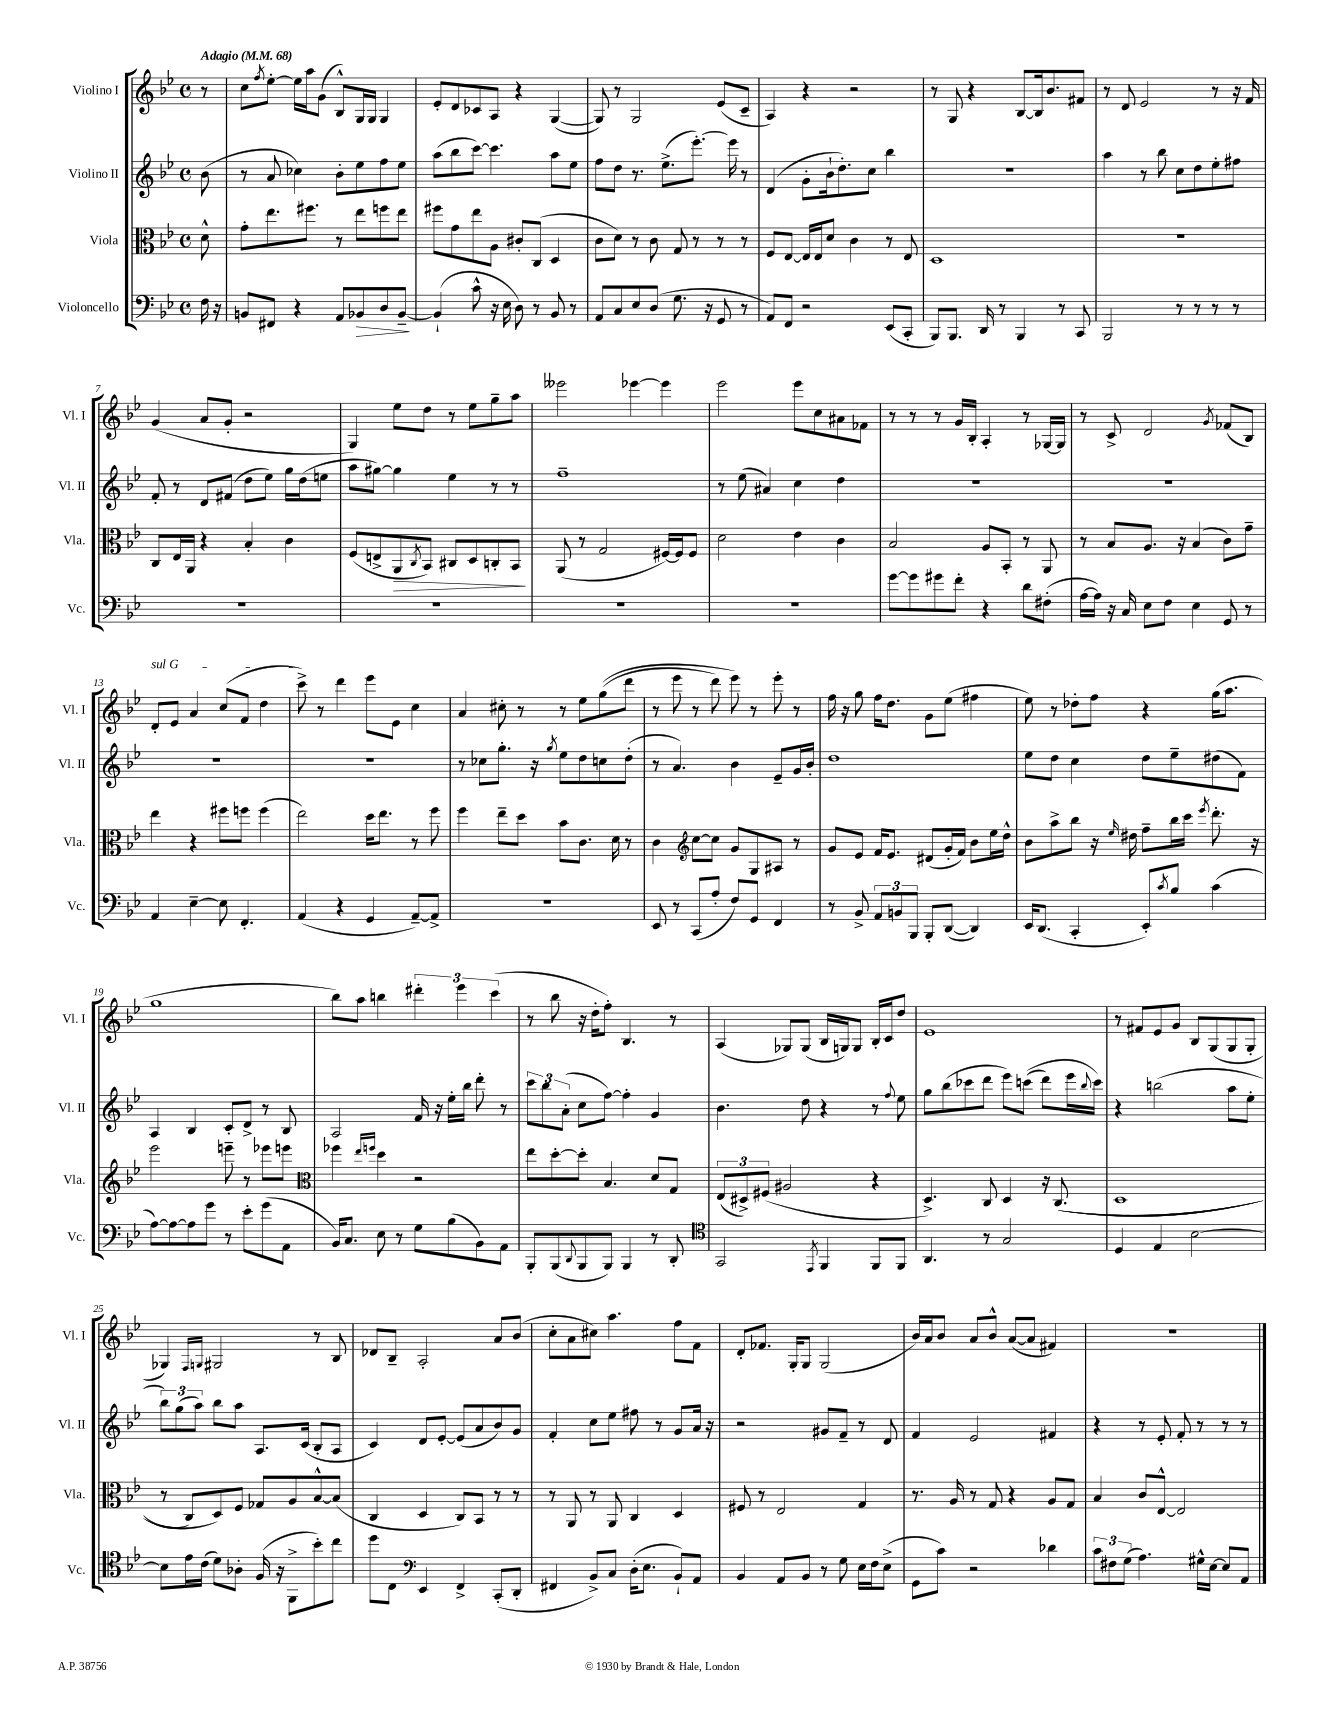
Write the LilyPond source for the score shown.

<<
\new StaffGroup <<
\new Staff = "s0" \with { instrumentName = "Violino I" shortInstrumentName = "Vl. I" } {
    \clef treble \key bes \major \defaultTimeSignature \time 4/4 \partial 8 \tempo "Adagio" 4 = 68
    r8 |
    c''8 \acciaccatura { f''8 } ees''8~-. ees''16 a''16 g'8( bes8-^) g16 g16 g4 |
    ees'8-. d'8 ces'8 a8 r4 g4~( |
    g8) r8 g2 ees'8( c'8-- |
    a4) r4 r2 |
    r8 g8 r4 bes8~ bes16 bes'8. fis'8 |
    r8 d'8 ees'2 r8 r16 f'16 |
    g'4( a'8 g'8-. r2 |
    g4) ees''8 d''8 r8 ees''8 g''8-- a''8 |
    eeses'''2 ees'''4~ ees'''4 |
    ees'''2 ees'''8 c''8 ais'8 fes'8 |
    r8 r8 r8 g'16 bes16-. a4-. r8 ges16~ ges16 |
    r8 c'8-> d'2 \acciaccatura { g'8 } fes'8( bes8) |
    \once \override TextSpanner.bound-details.left.text = \markup { \italic "sul G" } d'8-.\startTextSpan ees'8 a'4 c''8( f'8 d''4 |
    c'''8->\stopTextSpan) r8 d'''4 ees'''8 ees'8 c''4 |
    a'4 cis''8-. r8 r8 ees''8 g''8(\( d'''8 |
    r8 ees'''8 r8 d'''8) ees'''8\) r8 ees'''8-. r8 |
    f''16 r16 g''8 f''16 d''8. g'8 ees''8( fis''4 |
    ees''8) r8 des''8-. f''8 r4 g''16( a''8. |
    g''1 |
    bes''8) a''8 b''4 \tuplet 3/2 { dis'''4-. ees'''4 c'''4( } |
    r8 bes''8 r16 d''16-. f''8-.) bes4. r8 |
    a4( ges8) ges8( bes16 g16) g8 bes16-. c'16 d''8 |
    ees'1 |
    r8 fis'8 ees'8 g'8 bes8 g8( g8 g8-. |
    ges4) \grace { f16 g16 } gis2 r8 bes8 |
    des'8 bes8-- a2-. a'8 bes'8( |
    c''8-. a'8 cis''8) a''4. f''8 f'8 |
    d'8-. fes'8. g16-. g8 g2( |
    bes'16) a'16 bes'8 a'8 bes'8-^ a'8~( a'8 fis'4) |
    R1 \bar "|." |
}
\new Staff = "s1" \with { instrumentName = "Violino II" shortInstrumentName = "Vl. II" } {
    \clef treble \key bes \major \defaultTimeSignature \time 4/4 \partial 8
    bes'8( |
    r8 a'8 ces''4) bes'8-. ees''8 f''8 ees''8 |
    a''8( bes''8 c'''8~) c'''4. a''8 ees''8 |
    f''8 d''8 r8. ees''8.->( ees'''8.~-.) ees'''16 r8 |
    d'4( g'8-. bes'16-! d''8.-.) c''8 bes''4 |
    r1 |
    a''4 r8 bes''8 c''8 d''8 ees''8-. fis''8 |
    f'8-. r8 d'8 fis'8( d''8 ees''8) g''16 d''16( e''8 |
    a''8 gis''8~) gis''4 ees''4 r8 r8 |
    f''1-- |
    r8 ees''8( ais'4) c''4 d''4 |
    R1 |
    R1 |
    R1 |
    R1 |
    r8 ces''8 g''8.-. r16 \acciaccatura { g''8 } ees''8 d''8 c''8 d''8-.( |
    r8 a'4.) bes'4 ees'8-- g'16 bes'16-. |
    d''1 |
    ees''8 d''8 c''4 d''8 ees''8-- dis''8( f'8) |
    a4 bes4 c'8-. d'8-> r8 bes8 |
    a2 f'16 r16 ees''16-. bes''16 d'''8-. r8 |
    \tuplet 3/2 { c'''8 bes''8 a'8-.( } c''8 f''8~) f''4-. g'4 |
    bes'4. d''8 r4 r8 \appoggiatura { f''8 } ees''8 |
    g''8 bes''8( ces'''8 d'''8 ees'''8) c'''8(\( d'''8) ees'''16 \appoggiatura { bes''8 } c'''16\) |
    r4 b''2( a''8 ees''8-. |
    \tuplet 3/2 { bes''8) g''8( a''8) } bes''8 a''8 a8. c'16( bes8-. a8 |
    c'4) d'8 ees'8~-. ees'8( a'8 bes'8) g'8 |
    f'4-. c''8 ees''8 fis''8 r8 g'8 a'16 r16 |
    r2 gis'8 f'8-- r8 d'8 |
    f'4 ees'2 fis'4 |
    r4 r8 ees'8-. f'8-. r8 r8 r8 \bar "|." |
}
\new Staff = "s2" \with { instrumentName = "Viola" shortInstrumentName = "Vla." } {
    \clef alto \key bes \major \defaultTimeSignature \time 4/4 \partial 8
    d'8-^ |
    g'8-. ees''8. fis''8. r8 ees''8 f''8 ees''8 |
    fis''8 g'8 ees''8 a8 cis'8-. c8( d4 |
    c'8 d'8) r8 c'8 g8 r8 r8 r8 |
    f8 ees8~ ees16 ees16 d'8 c'4 r8 ees8 |
    d1 |
    R1 |
    c8 ees16 a,16 r4 bes4-. c'4 |
    f8( e8-> a,8\> \acciaccatura { c8 } bes,8) cis8 d8 c8-. bes,8\! |
    a,8( r8 g2 fis16~) fis16 fis8 |
    d'2 ees'4 c'4 |
    bes2 a8 bes,8-. r8 a,8 |
    r8 bes8 a8. r16 bes4( c'8) g'8-- |
    ees''4 r4 fis''8 f''8 f''4( |
    ees''2) d''16 ees''8. r8 f''8 |
    f''4 ees''8-- d''8 bes'8 c'8. d'16 r8 |
    c'4 \clef treble c''8~ c''8 g'8 g8 ais8 r8 |
    g'8 ees'8 f'16 ees'8. dis'8( g'16-. f'16) bes'8 ees''16 d''16-^ |
    bes'8 a''8-> bes''8 r16 \grace { ees''16 } dis''16 f''8-- bes''16 c'''16 \acciaccatura { ees'''8 } d'''8.-. r16 |
    ees'''2 e'''8-- r8 ees'''8 e'''8 |
    \clef alto fes''4 \grace { ees''16 f''16 } d''4 r2 |
    ees''8 d''8~-. d''8-. bes4. d'8 g8 |
    \tuplet 3/2 { ees8( dis8->) fis8( } ais2 r4 |
    d4.->) c8 d4 r16 c8.(\( |
    d1 |
    r8 c8) d8\) f8 ges8 a8 bes8~-^ bes8( |
    c4 d4 c8) bes,8 r8 r8 |
    r8 a,8 r8 a,8 c4 d4 |
    fis8 r8 ees2 g4 |
    r8. a16 r8 g8 r4 a8 g8 |
    bes4 c'8 ees8~-^ ees2 \bar "|." |
}
\new Staff = "s3" \with { instrumentName = "Violoncello" shortInstrumentName = "Vc." } {
    \clef bass \key bes \major \defaultTimeSignature \time 4/4 \partial 8
    f16 r16 |
    b,8 fis,8 r4 a,8 bes,8\> d8 bes,8~--\! |
    bes,4-!( c'8-^ r16 ees16 d8) r8 bes,8 r8 |
    a,8 c8 ees8 d8( g8. r16 g,8 r8 |
    a,8) f,8 r2 ees,8( c,8-. |
    bes,,8) bes,,8. d,16 r8 bes,,4 r8 c,8 |
    bes,,2 r8 r8 r8 r8 |
    R1 |
    R1 |
    R1 |
    R1 |
    g'8~ g'8 gis'8 f'8-. r4 d'8 fis8-.( |
    a16~ a16) r16 c16 ees8 f8 ees4 g,8 r8 |
    a,4 ees4~-- ees8 f,4.-. |
    a,4( r4 g,4 a,8~--) a,8-> |
    R1 |
    ees,8 r8 c,8( a8-. f8) g,8 f,4 |
    r8 bes,8-> \tuplet 3/2 { a,8 b,8 bes,,8 } bes,,8-. d,8~( d,4) |
    ees,16 d,8.( c,4-. ees,8-.) \acciaccatura { c'8 } bes8 c'4( |
    a8~) a8~ a8 g'8 r8 ees'8-. g'8( a,8 |
    bes,16) c8. ees8 r8 g8 bes8( bes,8) a,8 |
    bes,,8-. bes,,8( \appoggiatura { d,8 } bes,,8 bes,,8) bes,,4 r8 d,8-. |
    \clef tenor g,2 \acciaccatura { ees,8 } f,4 f,8 f,8 |
    a,4. r8 g2 |
    d4 ees4 bes2~ |
    bes8 ees'16 c'16( d'8) aes8-. f16( r16 f,8-> bes'8-.) c''8 |
    d''8 c8 \clef bass ees,4 f,4-> c,8-.( d,8-. |
    fis,4 bes,8->) c8 d16-.( ees8. bes,8-!) a,8 |
    bes,4 a,8 bes,8 r8 g8 ees16 f16 ees8->( |
    g,8 c'8) r2 des'4 |
    \tuplet 3/2 { c'8 fis8 g8( } a4.) gis16-^ ees16~ ees8 a,8 \bar "|." |
}
>>
>>
